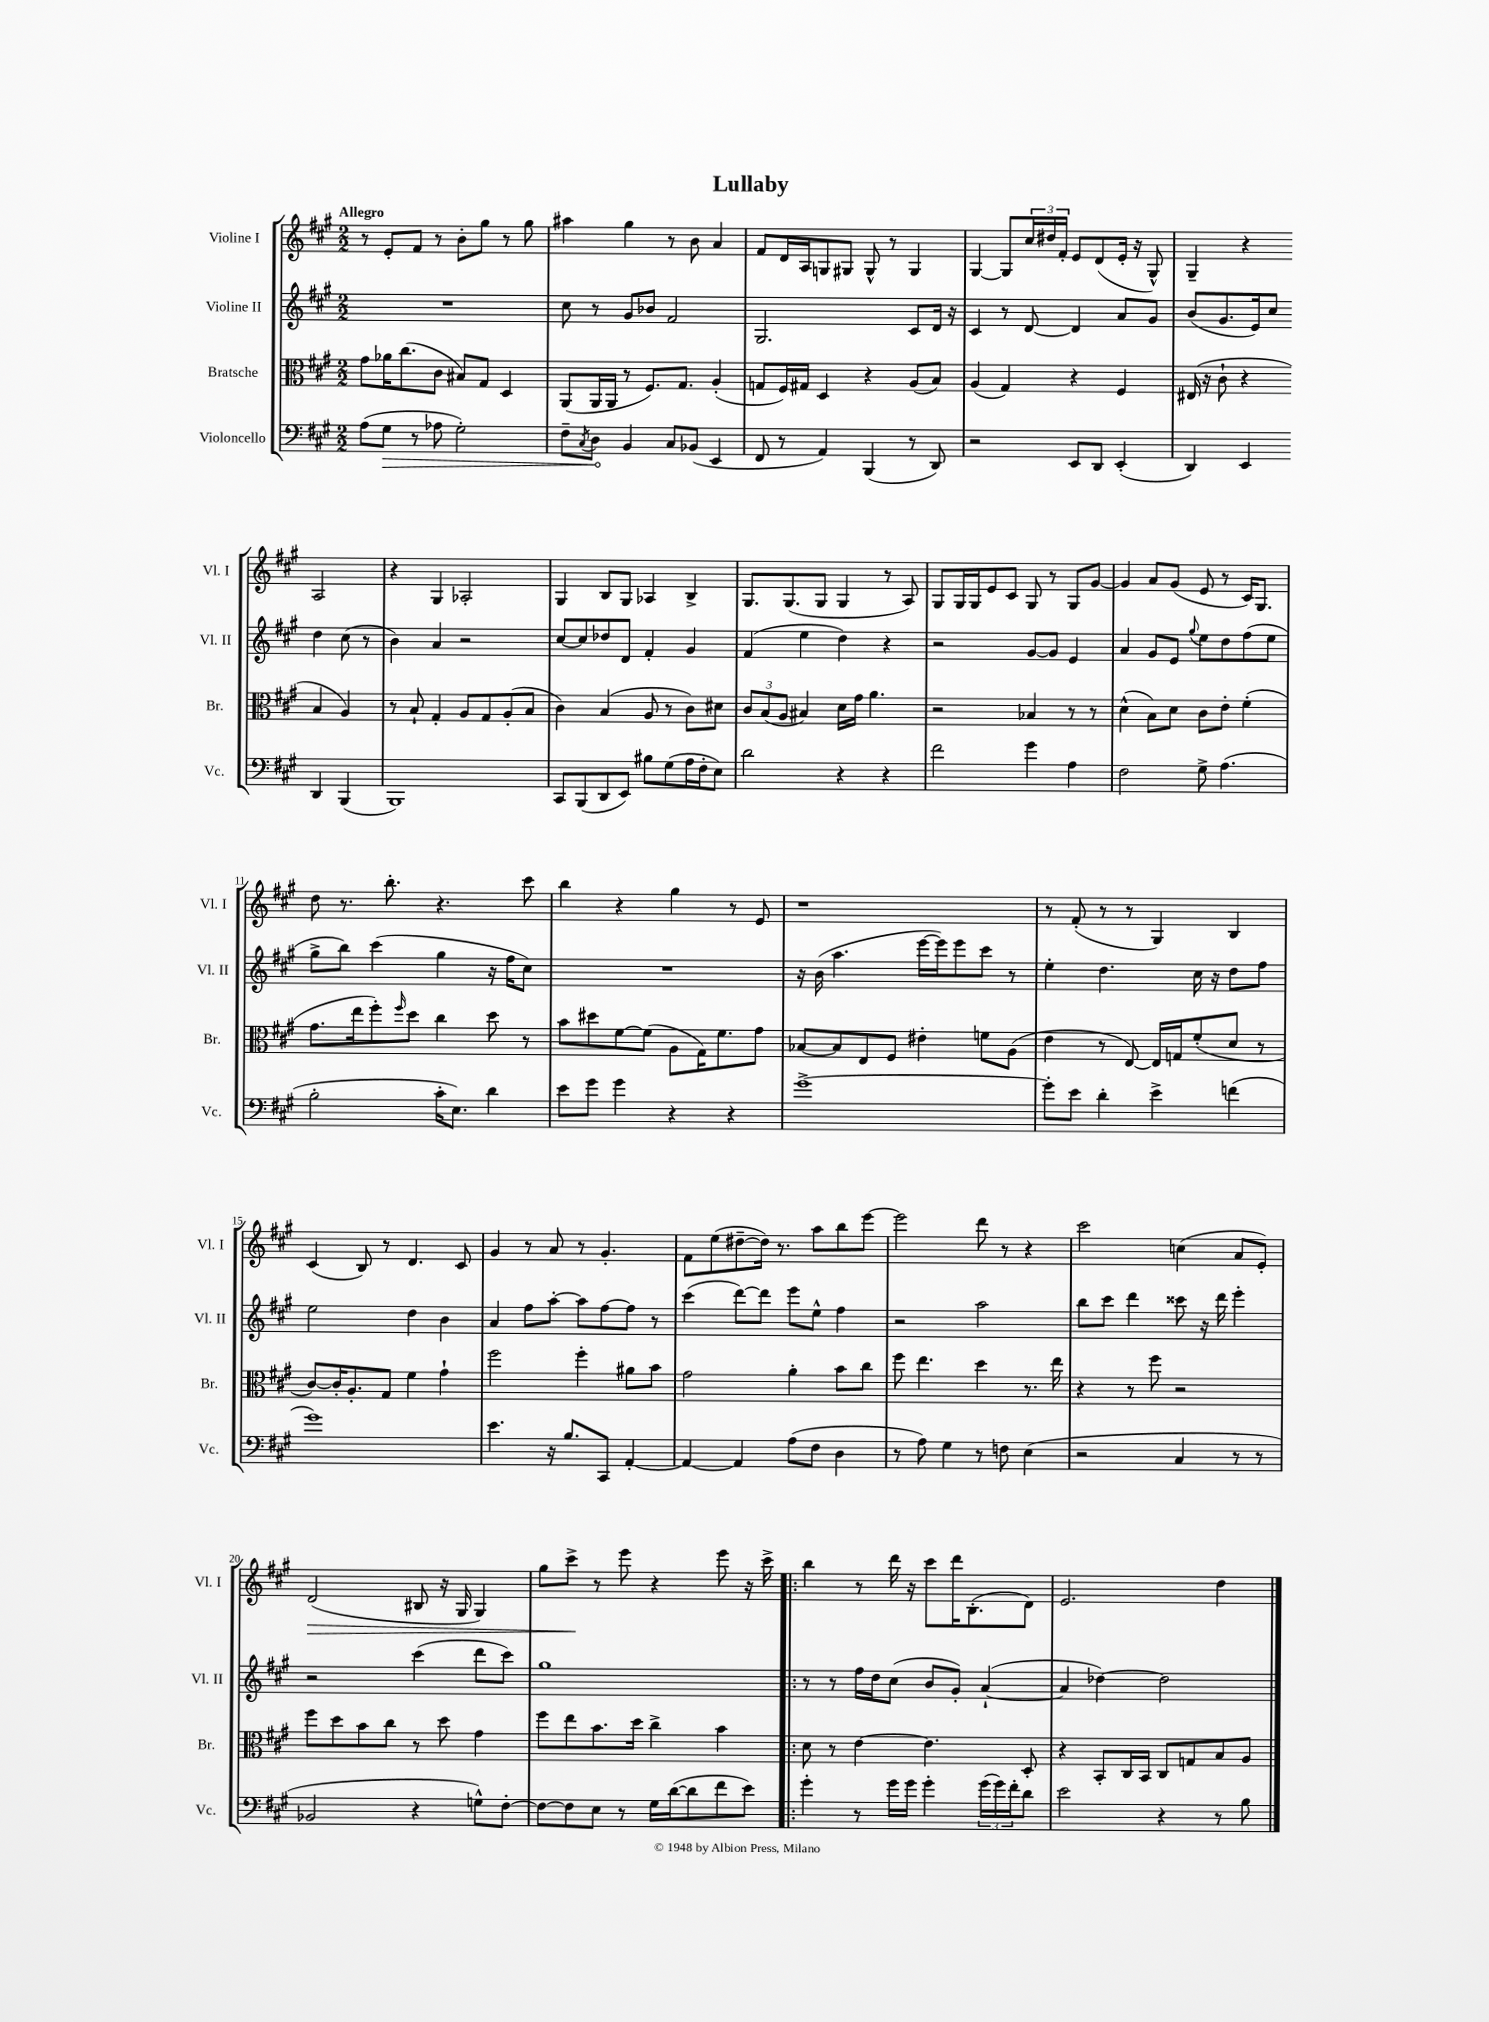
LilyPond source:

\header { title = "Lullaby" }
<<
\new StaffGroup <<
\new Staff = "s0" \with { instrumentName = "Violine I" shortInstrumentName = "Vl. I" } {
    \clef treble \key a \major \numericTimeSignature \time 2/2 \tempo "Allegro"
    r8 e'8-. fis'8 r8 b'8-. gis''8 r8 gis''8 |
    ais''4 gis''4 r8 b'8 a'4 |
    fis'8 d'16 a16 g8 gis8 gis8-^ r8 gis4 |
    gis4~ gis8 \tuplet 3/2 { cis''16 dis''16 fis'16-. } e'8 d'8( e'16-. r16 gis8-^) |
    gis4-- r4 a2 |
    r4 gis4 aes2-. |
    gis4 b8 gis8 aes4 b4-> |
    gis8. gis8.( gis8 gis4 r8 a8) |
    gis8 gis16 gis16 e'8 cis'8 gis8 r8 gis8 gis'8~ |
    gis'4 a'8 gis'8( e'8 r8 cis'16) gis8. |
    d''8 r8. b''8.-. r4. cis'''8 |
    b''4 r4 gis''4 r8 e'8 |
    r1 |
    r8 fis'8-.( r8 r8 gis4) b4 |
    cis'4( b8) r8 d'4. cis'8 |
    gis'4 r8 a'8 r8 gis'4.-. |
    fis'8 e''8( dis''8~-- dis''16) r8. a''8 b''8 e'''8~ |
    e'''2 d'''8 r8 r4 |
    cis'''2 c''4( a'8 e'8-.) |
    d'2\>( bis8 r16 gis16 gis4) |
    gis''8 cis'''8->\! r8 e'''8 r4 e'''8 r16 cis'''16-> |
    \bar ".|:" b''4 r8 d'''16 r16 cis'''8 d'''16 b8.-.( d'8) |
    e'2. d''4 \bar "|." |
}
\new Staff = "s1" \with { instrumentName = "Violine II" shortInstrumentName = "Vl. II" } {
    \clef treble \key a \major \numericTimeSignature \time 2/2
    R1 |
    cis''8 r8 gis'8 bes'8 fis'2 |
    gis2. cis'8 d'16 r16 |
    cis'4 r8 d'8~ d'4 a'8 gis'8 |
    b'8( gis'8. e'16) cis''8 d''4 cis''8( r8 |
    b'4) a'4 r2 |
    cis''8~ cis''8 des''8 d'8 fis'4-. gis'4 |
    fis'4( e''4 d''4) r4 |
    r2 gis'8~ gis'8 e'4 |
    a'4 gis'8 e'8 \appoggiatura { gis''8 } e''8 d''8 fis''8( e''8 |
    gis''8-> b''8) cis'''4( gis''4 r16 fis''16 cis''8) |
    R1 |
    r16 b'16( a''4. e'''16~ e'''16) e'''8 cis'''8 r8 |
    e''4-. d''4. cis''16 r16 d''8 fis''8 |
    e''2 d''4 b'4 |
    a'4 fis''8 a''8~-. a''8 fis''8~ fis''8 r8 |
    cis'''4( d'''8~) d'''8 e'''8 e''8-^ fis''4 |
    r2 a''2 |
    b''8 cis'''8 d'''4 cisis'''8 r16 d'''16 e'''4-. |
    r2 cis'''4( d'''8 cis'''8) |
    gis''1 |
    \bar ".|:" r8 r8 fis''16 d''16 cis''8( b'8 gis'8-.) a'4~-!( |
    a'4 des''4~) des''2 \bar "|." |
}
\new Staff = "s2" \with { instrumentName = "Bratsche" shortInstrumentName = "Br." } {
    \clef alto \key a \major \numericTimeSignature \time 2/2
    gis'8 aes'16 cis''8.( cis'8 bis8) gis8 d4 |
    a,8( a,16 a,16 r8 fis8.) gis8. a4-.( |
    g8 fis16) gis16 d4 r4 a8( b8) |
    a4( gis4) r4 fis4 |
    eis16( r16 cis'8-! r4 b4 a4) |
    r8 b8-! gis4-. a8 gis8 a8-.( b8 |
    cis'4) b4( a8 r8 cis'8) dis'8 |
    \tuplet 3/2 { cis'8 b8( a8 } bis4) d'16 gis'16 a'4. |
    r2 bes4 r8 r8 |
    d'4-^( b8) d'8 cis'8 e'8-. fis'4-.( |
    gis'8. e''16 fis''8-.) \grace { fis''16 } d''8 cis''4 d''8 r8 |
    b'8 dis''8 fis'8~ fis'8( a8 gis16) fis'8. gis'8 |
    bes8~ bes8 e8 fis8 eis'4-. f'8 a8( |
    e'4 r8 e8~) e16 g16 fis'8-.( d'8 r8 |
    cis'8~) cis'16-. a8.-. gis8 fis'4 gis'4-! |
    fis''2 fis''4-. ais'8 b'8 |
    gis'2 a'4-. b'8 cis''8 |
    fis''8 e''4. d''4 r8. e''16 |
    r4 r8 fis''8 r2 |
    fis''8 d''8 b'8 cis''8 r8 d''8 gis'4 |
    fis''8 e''8 b'8. d''16 cis''4-> b'4 |
    \bar ".|:" d'8 r8 e'4~ e'4. d8-. |
    r4 b,8-. cis16 b,16 cis8 g8 b8 a8 \bar "|." |
}
\new Staff = "s3" \with { instrumentName = "Violoncello" shortInstrumentName = "Vc." } {
    \clef bass \key a \major \numericTimeSignature \time 2/2
    a8( \once \override Hairpin.circled-tip = ##t gis8\> r8 aes8 gis2-.) |
    fis8-- \acciaccatura { cis8 } d8\! b,4 cis8 bes,8( e,4 |
    fis,8 r8 a,4) b,,4( r8 d,8) |
    r2 e,8 d,8 e,4-.( |
    d,4) e,4 d,4 b,,4( |
    b,,1) |
    cis,8 b,,8( d,8 e,8) bis8 gis8( a16 fis16-. e8) |
    d'2 r4 r4 |
    fis'2 gis'4 a4 |
    fis2 gis8-> a4.( |
    b2-. cis'16-. e8.) d'4 |
    e'8 gis'8 gis'4 r4 r4 |
    gis'1~-> |
    gis'8-. e'8 d'4-. e'4-> f'4( |
    gis'1) |
    e'4. r16 b8. cis,8 a,4~-. |
    a,4~ a,4 a8( fis8 d4 |
    r8 a8) gis4 r8 f8 e4( |
    r2 cis4 r8 r8 |
    bes,2 r4 g8-^) fis8~-. |
    fis8~ fis8 e8 r8 gis16 d'16~( d'8 fis'8 e'8) |
    \bar ".|:" gis'4-. r8 gis'16 gis'16 gis'4-. \tuplet 3/2 { gis'16( gis'16) fis'16-. } d'8 |
    e'2 r4 r8 b8 \bar "|." |
}
>>
>>
